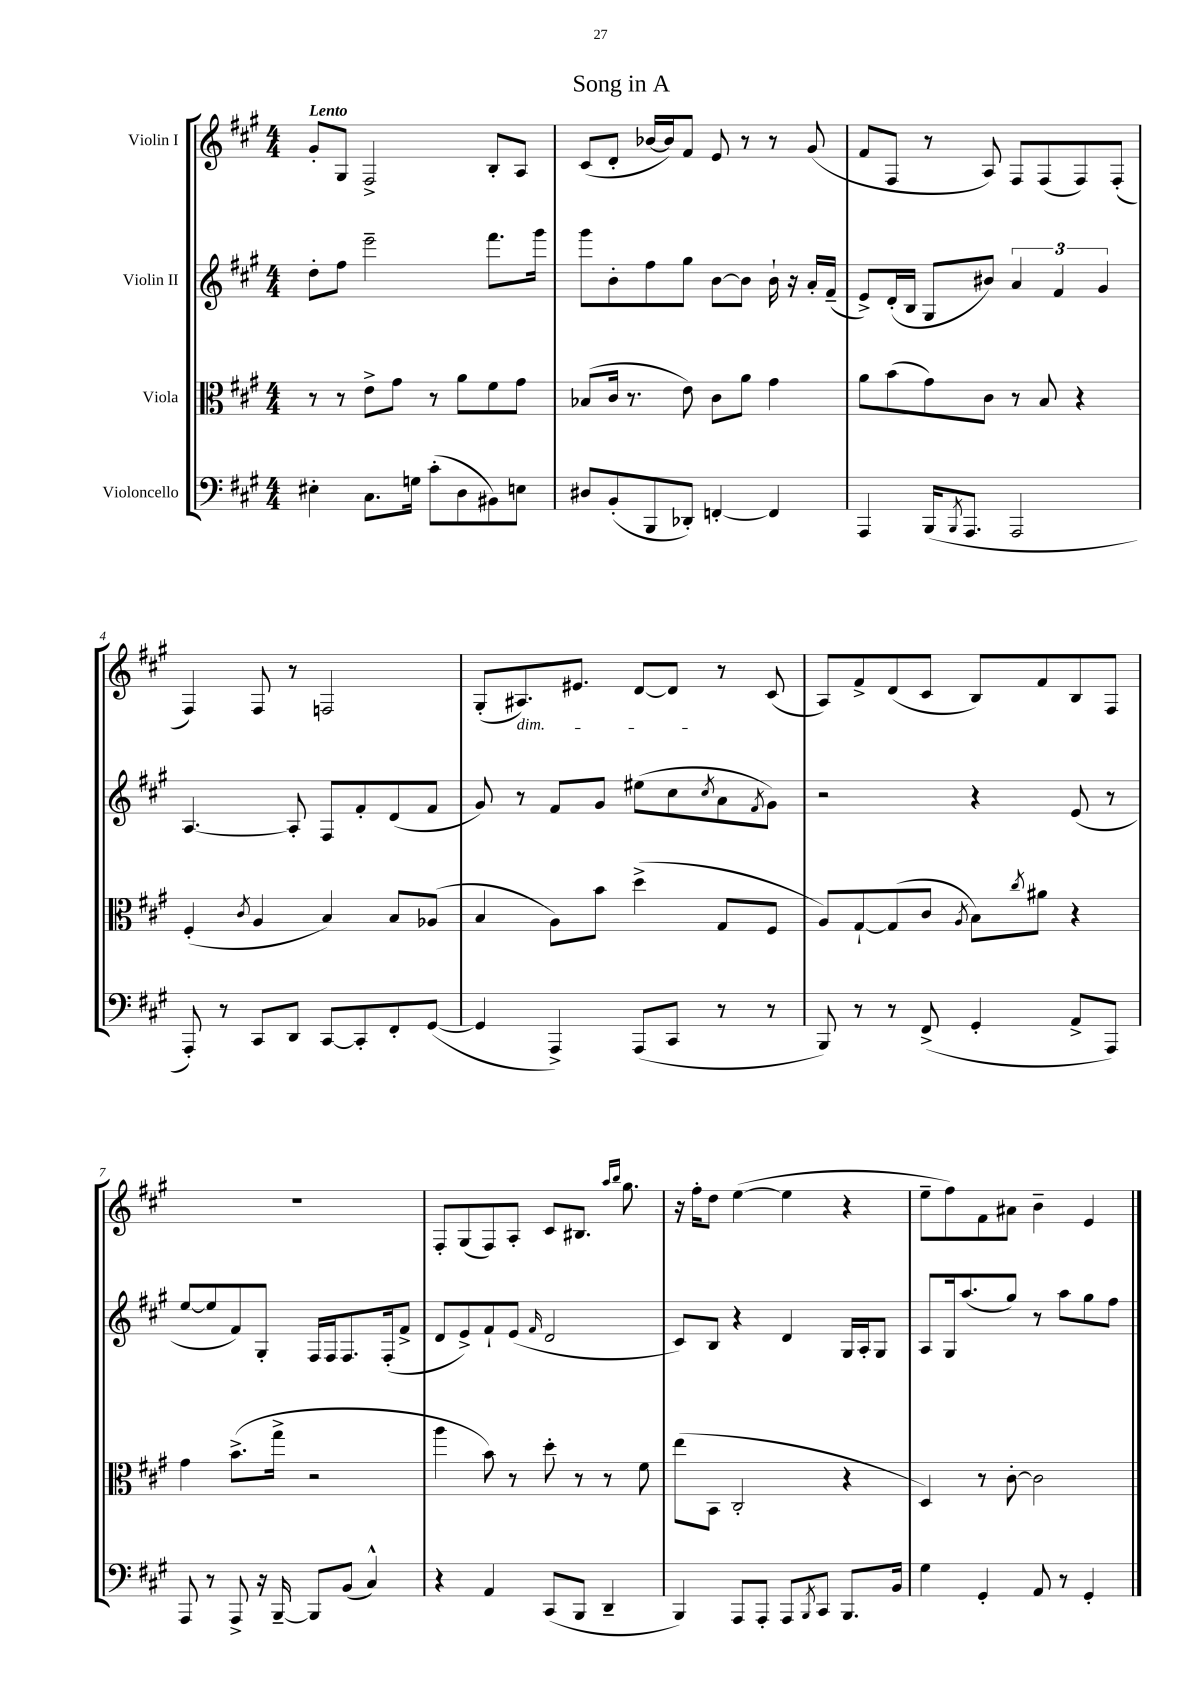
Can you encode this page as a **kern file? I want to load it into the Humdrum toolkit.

**kern	**kern	**kern	**kern
*staff4	*staff3	*staff2	*staff1
*clefF4	*clefC3	*clefG2	*clefG2
*k[f#c#g#]	*k[f#c#g#]	*k[f#c#g#]	*k[f#c#g#]
*M4/4	*M4/4	*M4/4	*M4/4
4E#'\	8r	8dd'\L	8g#'/L
.	8r	8ff#\J	8G#/J
8.C#\L	8e^\L	2eee~\	2F#^/
.	8g#\J	.	.
16G\Jk	.	.	.
(8c#'\L	8r	.	.
8D\	8a\L	.	.
8BB#\)	8f#\	8.fff#\L	8B'/L
8E\J	8g#\J	.	8A/J
.	.	16ggg#\Jk	.
=	=	=	=
8D#/L	(8B-/L	8ggg#\L	(8c#/L
(8BB'/	16c#/Jk	8b'\	8d'/J
.	8.r	.	.
8BBB/	.	8ff#\	[16b-/LL
.	.	.	16b-/]J)
8DD-'/J)	8e\)	8gg#\J	8f#/J
[4FF'/	8c#\L	[8b\L	8e/
.	8a\J	8b\]J	8r
4FF/]	4g#\	16b`\	8r
.	.	16r	.
.	.	16a'/LL	(8g#/
.	.	(16f#~/JJ	.
=	=	=	=
4AAA/	8a\L	8e^/L)	8f#/L
.	(8b\	(16d'/L	8F#/J
.	.	16B/JJ	.
(16BBB/LK	8g#\)	8G#/L	8r
8qBBB/	.	.	.
8.AAA/J	.	.	.
.	8c#\J	8b#/J)	8A/)
2AAA/	8r	6a/	8F#/L
.	8B/	.	(8F#/
.	.	6f#/	.
.	4r	.	8F#/)
.	.	6g#/	.
.	.	.	(8F#'/J
=	=	=	=
8AAA'/)	(4F#'/	[4.A/	4F#/)
8r	.	.	.
.	8qc#/	.	.
8CC#/L	4A/	.	8F#/
8DD/J	.	8A'/]	8r
[8CC#/L	4B/)	8F#/L	2F/
8CC#'/]	.	8f#'/	.
8FF#'/	8B/L	(8d/	.
([8GG#/J	(8A-/J	8f#/J	.
=	=	=	=
4GG#/]	4B/	8g#/)	(8G#'/L
.	.	8r	8.A#/)
4AAA^/)	8A\L)	8f#/L	.
.	.	.	8.e#/J
.	8b\J	8g#/J	.
(8AAA/L	(4dd^\	(8ee#\L	[8d/L
8CC#/J	.	8cc#\	8d/]J
.	.	8qcc#/	.
8r	8G#/L	8a\	8r
.	.	8qf#/	.
8r	8F#/J	8g#\J)	(8c#/
=	=	=	=
8BBB/)	8A/L)	2r	8A/L)
8r	[8G#`/	.	8f#^/
8r	(8G#/]	.	(8d/
(8FF#^/	8c#/J	.	8c#/J
.	8qA/	.	.
4GG#'/	8B\L)	4r	8B/L)
.	8qcc#/	.	.
.	8a#\J	.	8f#/
8AA^/L	4r	(8e/	8B/
8AAA/J)	.	8r	8F#/J
=	=	=	=
8AAA/	4g#\	[8ee/L	1r
8r	.	8ee/]	.
8AAA^/	(8.b^\L	8f#/)	.
16r	.	8G#'/J	.
[16BBB~/	16gg#^\Jk	.	.
8BBB/]L	2r	16F#/LL	.
.	.	16F#/J	.
(8BB/J	.	8.F#/	.
4C#^^/)	.	.	.
.	.	(16F#'/k	.
.	.	8f#^/J	.
=	=	=	=
4r	4aa\	8d/L	8F#'/L
.	.	8e^/)	(8G#/
4AA/	8b\)	8f#`/	8F#/)
.	8r	(8e/J	8A'/J
.	.	16qqf#/	.
(8CC#/L	8dd'\	2d/	8c#/L
8BBB/J	8r	.	8.B#/J
4DD~/	8r	.	.
.	.	.	16qqaa/LL
.	.	.	16qqbb/JJ
.	.	.	8.gg#\
.	8f#\	.	.
=	=	=	=
4BBB/)	(8ee\L	8c#/L)	16r
.	.	.	16ff#'\LK
.	8BB\J	8B/J	8dd\J
8AAA/L	2C#'/	4r	([4ee\
8AAA'/J	.	.	.
8AAA/L	.	4d/	4ee\]
8qBBB/	.	.	.
8CC#/J	.	.	.
8.BBB/L	4r	16G#/LL	4r
.	.	16A'/J	.
.	.	8G#/J	.
16BB/Jk	.	.	.
=	=	=	=
4G#\	4D/)	8A/L	8ee~\L
.	.	16G#/k	8ff#\)
.	.	(8.aa/	.
4GG#'/	8r	.	8f#\
.	[8c#'\	8gg#/J)	8a#\J
8AA/	2c#\]	8r	4b~\
8r	.	8aa\L	.
4GG#'/	.	8gg#\	4e/
.	.	8ff#\J	.
==	==	==	==
*-	*-	*-	*-
